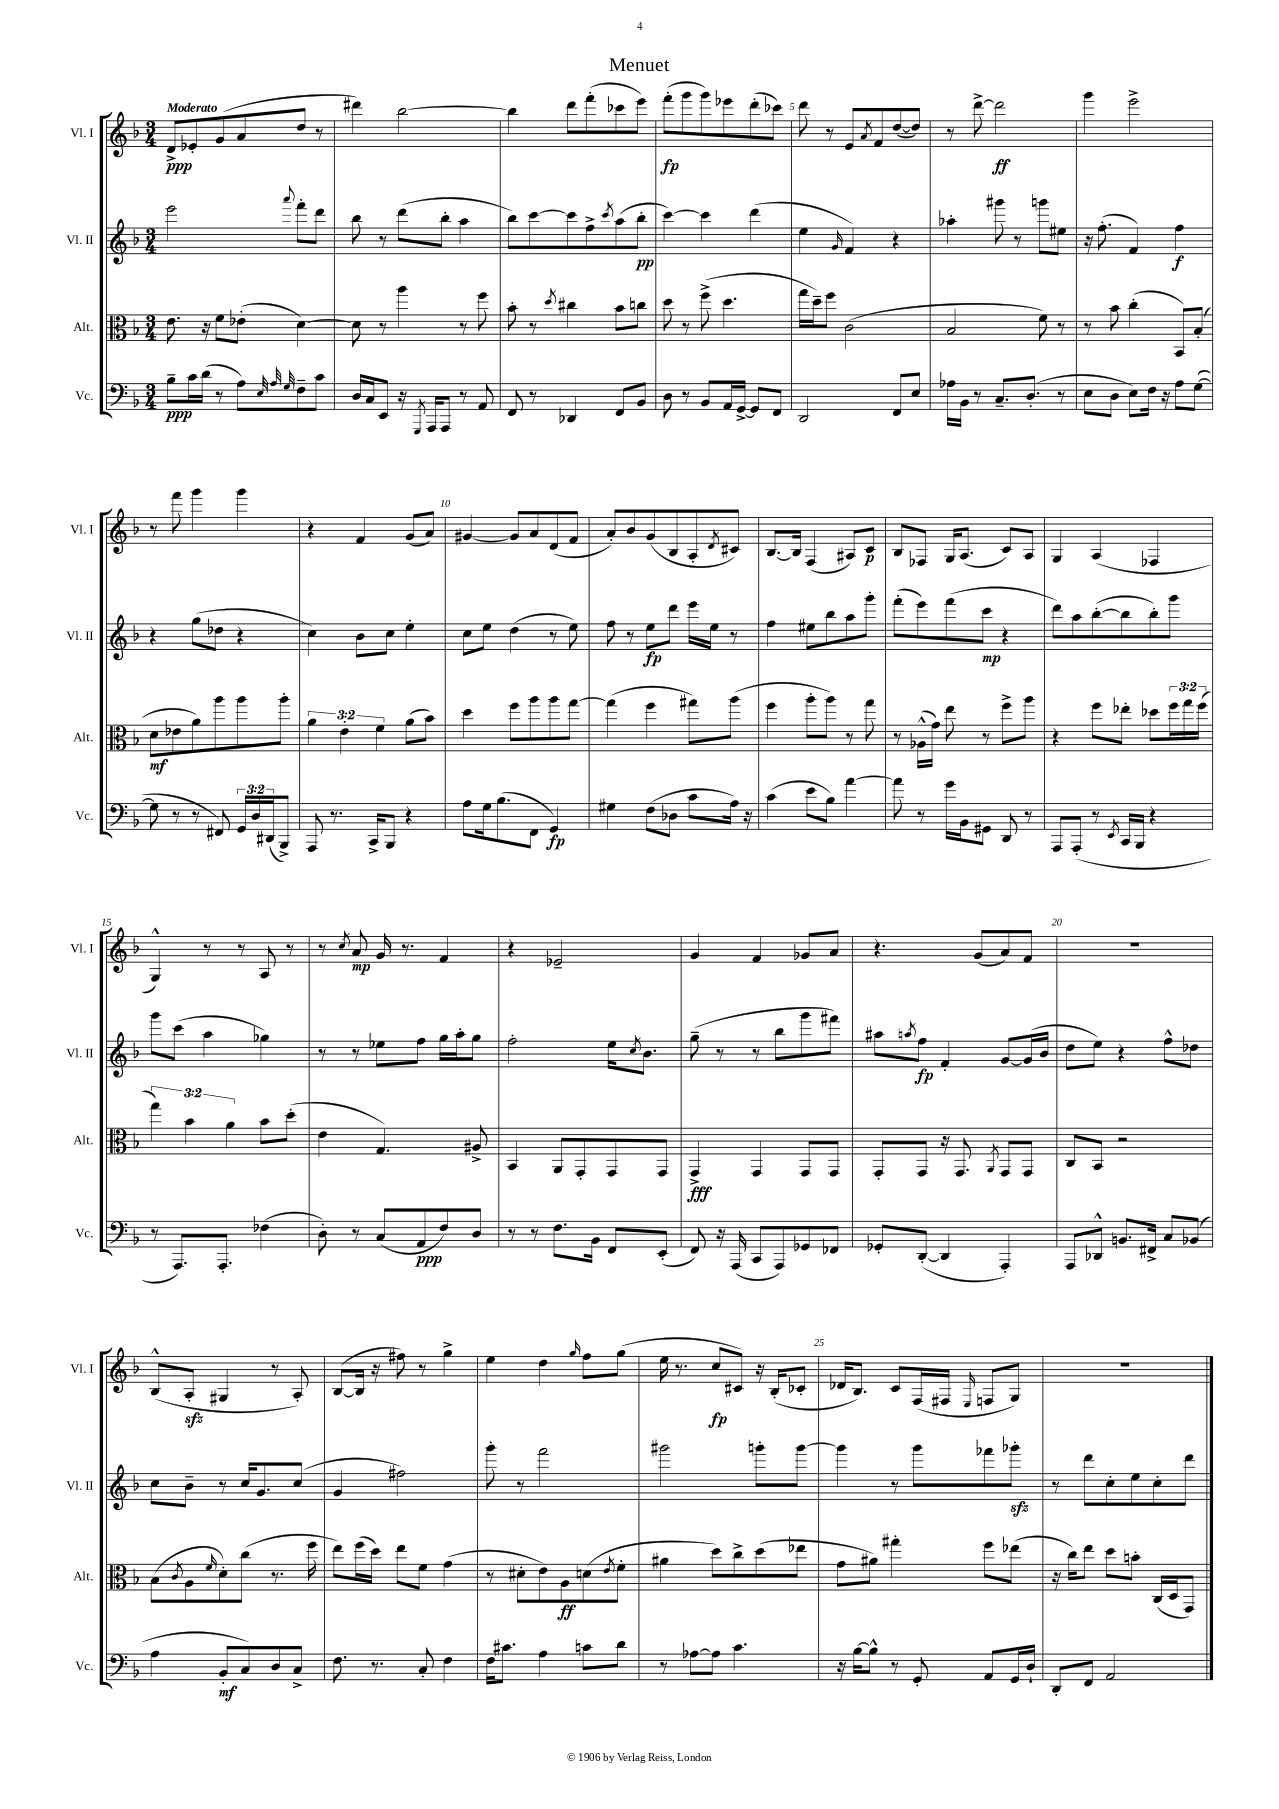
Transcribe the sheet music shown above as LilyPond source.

\header { title = "Menuet" }
<<
\new StaffGroup <<
\new Staff = "s0" \with { instrumentName = "Vl. I" shortInstrumentName = "Vl. I" } {
    \clef treble \key f \major \numericTimeSignature \time 3/4 \tempo "Moderato"
    d'8->\ppp ees'8-. g'8( a'8 d''8 r8 |
    dis'''4) bes''2~ |
    bes''4 d'''8 f'''8-.( ces'''8 e'''8) |
    f'''8-.\fp( g'''8 g'''8) ees'''8 d'''8-.( ces'''8) |
    d'''8 r8 e'8 \acciaccatura { a'8 } f'8 d''8~( d''8) |
    r8 d'''8~-> d'''2\ff |
    g'''4 e'''2-> |
    r8 f'''8 g'''4 g'''4 |
    r4 f'4 g'8( a'8) |
    gis'4~ gis'8 a'8 d'8( f'8 |
    a'8-.) bes'8 g'8( bes8 a8-. \acciaccatura { d'8 } cis'8) |
    bes8.~ bes16 f4( ais8) c'8\p |
    bes8 fes8 g16 a8.( c'8) a8 |
    g4 a4( fes4 |
    g4-^) r8 r8 a8 r8 |
    r8 \acciaccatura { c''8 } a'8\mp g'16 r8. f'4 |
    r4 ees'2-- |
    g'4 f'4 ges'8 a'8 |
    r4. g'8( a'8) f'8 |
    R2. |
    bes8-^( a8-.\sfz gis4 r8 a8-.) |
    bes8~( bes16 r16 fis''8) r8 g''4-> |
    e''4 d''4 \grace { g''16 } f''8 g''8( |
    e''16 r8. c''8\fp cis'8) r16 bes16-.( ces'8-. |
    des'16 bes8.) c'8 f16( fis16 \grace { e16 } f8 g8) |
    r2. \bar "|." |
}
\new Staff = "s1" \with { instrumentName = "Vl. II" shortInstrumentName = "Vl. II" } {
    \clef treble \key f \major \numericTimeSignature \time 3/4
    e'''2 \appoggiatura { a'''8 } f'''8-. d'''8 |
    bes''8 r8 d'''8( bes''8-. a''4 |
    bes''8) c'''8~ c'''8 f''8-> \acciaccatura { c'''8 } a''8( bes''8-.\pp |
    c'''4~) c'''4 d'''4( |
    e''4 \grace { g'16 } f'4) r4 |
    aes''4-. gis'''8 r8 g'''8 eis''8 |
    r16 f''8.-.( f'4) f''4\f |
    r4 g''8( des''8 r4 |
    c''4) bes'8 c''8 e''4-. |
    c''8 e''8 d''4( r8 e''8) |
    f''8 r8 e''8\fp d'''8 e'''16 e''16 r8 |
    f''4 eis''8 bes''8 a''8 g'''8-. |
    f'''8-.( e'''8) f'''8( c'''8\mp r4 |
    d'''8) a''8 bes''8~-.( bes''8 bes''8-.) g'''8 |
    g'''8 c'''8( a''4 ges''4) |
    r8 r8 ees''8 f''8 g''16 a''16-. g''8 |
    f''2-. e''16 \acciaccatura { c''8 } bes'8. |
    g''8--( r8 r8 bes''8 g'''8 fis'''8) |
    ais''8 \acciaccatura { a''8 } f''8\fp f'4-. g'8~ g'16( bes'16 |
    d''8 e''8) r4 f''8-^ des''8 |
    c''8 bes'8-- r8 c''16 g'8. c''8( |
    g'4 fis''2) |
    g'''8-. r8 f'''2 |
    gis'''2 g'''8-. g'''8~ |
    g'''4 r8 g'''8 fes'''8 ges'''8-.\sfz |
    r8 d'''8 c''8-. e''8 c''8-. d'''8 \bar "|." |
}
\new Staff = "s2" \with { instrumentName = "Alt." shortInstrumentName = "Alt." } {
    \clef alto \key f \major \numericTimeSignature \time 3/4 \override Staff.TupletNumber.text = #tuplet-number::calc-fraction-text
    e'8. r16 f'8 ees'8-.( d'4~) |
    d'8 r8 a''4 r8 f''8 |
    bes'8-. r8 \acciaccatura { d''8 } cis''4 bes'8 c''8 |
    d''8 r8 f''8->( d''4. |
    g''16 d''16--) f''8 c'2( |
    bes2 f'8) r8 |
    r8 bes'8 c''4-.( bes,8) bes8-.( |
    d'8\mf ees'8 a'8) a''8 a''8 a''8-. |
    \tuplet 3/2 { a'4 e'4-. f'4 } a'8( bes'8) |
    d''4 f''8 a''8 a''8 g''8~ |
    g''4( f''4 gis''8) a''8( |
    f''4 a''8-. a''8) r8 g''8 |
    r8 aes16-^( g'16) e''8 r8 f''8-> a''8 |
    r4 f''8 ees''8-. des''8 \tuplet 3/2 { f''16 g''16 f''16( } |
    \tuplet 3/2 { g''4) bes'4 a'4 } bes'8 d''8-.( |
    e'4 g4.) ais8-> |
    bes,4 a,8 g,8-. g,8 g,8 |
    g,4->\fff g,4 g,8 g,8 |
    g,8-. g,8 r16 g,8. \acciaccatura { a,8 } g,8 g,8 |
    c8 bes,8 r2 |
    bes8( \acciaccatura { c'8 } a8 \grace { f'16 } d'8-.) c''8( r8. f''16 |
    e''8) f''16( d''16) e''8 f'8 g'4( |
    r8 dis'8-. e'8) a8\ff d'8( \acciaccatura { e'8 } f'8-. |
    ais'4 d''8) c''8-> d''8( ees''8 |
    g'8 ais'8) gis''4-. f''8 ees''8( |
    r16 c''16) e''8 d''8 b'8-. c16( d16 g,8) \bar "|." |
}
\new Staff = "s3" \with { instrumentName = "Vc." shortInstrumentName = "Vc." } {
    \clef bass \key f \major \numericTimeSignature \time 3/4 \override Staff.TupletNumber.text = #tuplet-number::calc-fraction-text
    bes8--\ppp c'16 d'16( r8 a8) \grace { e32 a32 g32 } f8-- c'8 |
    d16 c16 e,8 r16 \acciaccatura { g,,8 } a,,16 a,,8 r8 a,8 |
    f,8 r8 des,4 f,8 bes,8 |
    d8 r8 bes,8 a,16 g,16~-> g,8 f,8 |
    d,2 f,8 e8 |
    aes16 bes,16 r8 c8.-- d8.-.( r8 |
    e8 d8 e8) f16 r16 a8 g8~( |
    g8 r8 r8 fis,8) \tuplet 3/2 { g,16 d16 dis,16( } bes,,8->) |
    a,,8 r8. c,16-> bes,,8 r4 |
    a8 g16 bes8.( f,8 g,4\fp) |
    gis4 f8( des8 c'8 a16) r16 |
    c'4( e'8 bes8) a'4~ |
    a'8 r8 g'16 bes,16 gis,8 d,8 r8 |
    a,,8 a,,8-.( r8 \acciaccatura { e,8 } c,16 bes,,16 r4 |
    r8 a,,8.) a,,8.-. fes4( |
    d8-.) r8 c8( a,8\ppp f8) d8 |
    r8 r8 f8. bes,16 f,8 e,8-.( |
    f,8) r16 a,,16( c,8 a,,8) ges,8 fes,8 |
    ges,8-. d,8~-.( d,4 a,,4-.) |
    a,,8 des,8-^ b,8. fis,16-> c8 bes,8( |
    a4 bes,8-.\mf c8) d8 c8-> |
    f8. r8. c8-. f4 |
    f16 cis'8. a4 c'8 d'8 |
    r8 aes8~ aes8 c'4. |
    r16 bes16~ bes8-^ r8 g,8-. a,8 g,16 d16-! |
    d,8-. f,8 a,2 \bar "|." |
}
>>
>>
\layout { \context { \Score \override BarNumber.break-visibility = ##(#f #t #t) barNumberVisibility = #(every-nth-bar-number-visible 5) } }
